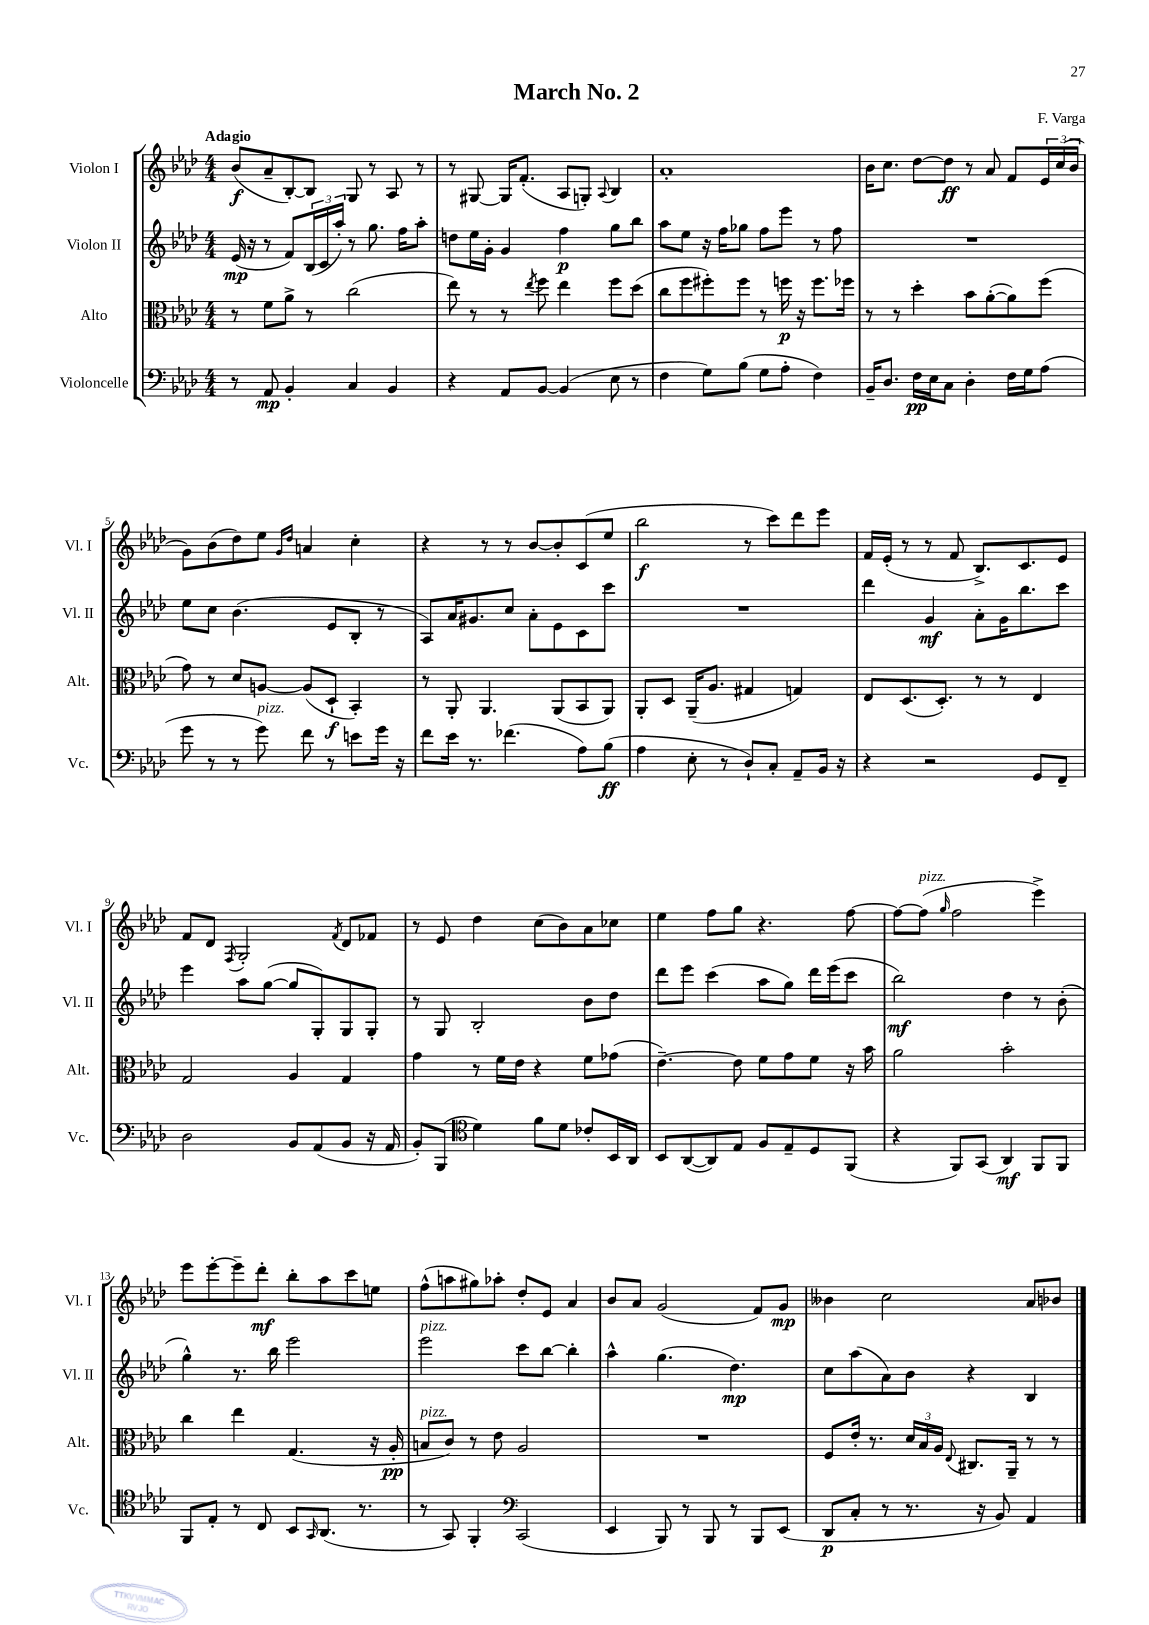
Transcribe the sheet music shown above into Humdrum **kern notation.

**kern	**kern	**kern	**kern
*staff4	*staff3	*staff2	*staff1
*clefF4	*clefC3	*clefG2	*clefG2
*k[b-e-a-d-]	*k[b-e-a-d-]	*k[b-e-a-d-]	*k[b-e-a-d-]
*M4/4	*M4/4	*M4/4	*M4/4
8r	8r	(16e-	(8b-
.	.	16r	.
8AA-	8f	8r	8a-~
4BB-'	8a-^	8f)	[8B-')
.	8r	(24B-	8B-]
.	.	24c	.
.	.	24aa-')	.
4C	(2cc	8r	8G
.	.	8.gg	8r
4BB-	.	.	8A-
.	.	16ff	.
.	.	8aa-'	8r
=	=	=	=
4r	8ee-)	8dd	8r
.	8r	16ee-	[8G#
.	.	16g'	.
8AA-	8r	4g	16G#]
.	.	.	(8.f'
.	8qee-	.	.
[8BB-	8ff	.	.
(4BB-]	4ee-	4ff	8A-
.	.	.	8G')
.	.	.	8qqA-
8E-	8ff	8gg	4B-
8r	(8dd-	8bb-	.
=	=	=	=
4F	8cc	8aa-	1a-'
.	8ff	8ee-	.
8G)	8ff#')	16r	.
.	.	16ff	.
(8B-	8ff#	8gg-	.
8G	8r	8ff	.
8A-'	16ff	8eee-	.
.	16r	.	.
4F)	8.ff	8r	.
.	.	8ff	.
.	16ff-	.	.
=	=	=	=
16BB-~	8r	1r	16b-
8.D-	.	.	8.cc
.	8r	.	.
16F	4dd-'	.	[8dd-
16E-	.	.	.
8C	.	.	8dd-]
4D-'	8b-	.	8r
.	([8a-'	.	8a-
16F	8a-])	.	8f
16G	.	.	.
(8A-	(8ff	.	24e-
.	.	.	(24cc
.	.	.	24b-
=	=	=	=
8g	8g)	8ee-	8g)
8r	8r	8cc	(8b-
8r	8d-	(4.b-	8dd-)
8g)	[8A	.	8ee-
.	.	.	16qqg
.	.	.	16qqdd-
8f	(8A]	.	4a
8r	8D-`	8e-	.
8e	4BB-')	8B-'	4cc'
16g	.	8r	.
16r	.	.	.
=	=	=	=
8f	8r	8A-)	4r
16e-	8AA-'	16a-	.
8.r	.	8.g#	.
.	4.AA-	.	8r
(4.f-	.	8cc	8r
.	.	8a-'	[8b-
.	(8AA-	8e-	8b-']
8A-)	8BB-	8c	(8c
(8B-	8AA-)	8ccc	8ee-
=	=	=	=
4A-	8AA-'	1r	2bb-
.	8D-	.	.
8E-'	(16AA-~	.	.
.	8.A-	.	.
8r	.	.	.
8D-`)	4G#	.	8r
8C'	.	.	8ccc)
8AA-~	4G)	.	8ddd-
16BB-	.	.	8eee-
16r	.	.	.
=	=	=	=
4r	8E-	4ddd-	16f
.	.	.	(16e-'
.	(8.D-	.	8r
2r	.	4g	8r
.	8.D-')	.	.
.	.	.	8f
.	8r	8a-'	8.B-^)
.	8r	16g	.
.	.	8.bb-	8.c
8GG	4E-	.	.
8FF~	.	8ccc	8e-
=	=	=	=
2D-	2G	4eee-	8f
.	.	.	8d-
.	.	.	8qF
.	.	8aa-	2G'
.	.	([8gg	.
8BB-	4A-	8gg]	.
(8AA-	.	8G')	.
.	.	.	8qf
8BB-	4G	8G	8d-
16r	.	8G'	8f-
16AA-	.	.	.
=	=	=	=
8BB-')	4g	8r	8r
(8BBB-	.	8G	8e-
*clefC4	*	*	*
4d-)	8r	2B-'	4dd-
.	16f	.	.
.	16e-	.	.
8f	4r	.	(8cc
8d-	.	.	8b-)
8c-'	8f	8b-	8a-
16BB-	(8g-	8dd-	8cc-
16AA-	.	.	.
=	=	=	=
8BB-	[4.e-~)	8ddd-	4ee-
([8AA-	.	8eee-	.
8AA-])	.	(4ccc	8ff
8E-	8e-]	.	8gg
8F	8f	8aa-	4.r
8E-~	8g	8gg)	.
8D-	8f	16ddd-	.
.	.	(16eee-	.
(8FF	16r	8ccc	[8ff
.	16b-	.	.
=	=	=	=
4r	2a-	2bb-)	8ff_
.	.	.	(8ff]
.	.	.	16qqgg
8FF)	.	.	2ff
(8GG	.	.	.
4AA-)	2b-'	4dd-	.
8FF	.	8r	4eee-^)
8FF	.	(8b-'	.
=	=	=	=
8FF	4cc	4gg^^)	8eee-
8E-'	.	.	[8eee-'
8r	4ee-	8.r	8eee-~]
8C	.	.	8ddd-'
.	.	16bb-	.
8BB-	(4.G	2eee-	8bb-'
16qqGG	.	.	.
(8.AA-	.	.	8aa-
.	.	.	8ccc
8.r	.	.	.
.	16r	.	8ee
.	16A-'	.	.
=	=	=	=
8r	8B	2eee-	(8ff^^
8GG)	8c)	.	8aa
4FF'	8r	.	8gg#)
.	8e-	.	8aa-'
*clefF4	*	*	*
(2CC	2A-	8ccc	8dd-'
.	.	[8bb-	8e-
.	.	4bb-']	4a-
=	=	=	=
4EE-	1r	4aa-^^	8b-
.	.	.	8a-
8BBB-)	.	(4.gg	(2g
8r	.	.	.
8BBB-	.	.	.
8r	.	4.dd-)	.
8BBB-	.	.	8f)
(8EE-	.	.	8g
=	=	=	=
8DD-	8F	8cc	4b--
8C'	16e-'	(8aa-	.
.	8.r	.	.
8r	.	8a-)	2cc
8.r	24d-	8b-	.
.	24B-	.	.
.	24A-	.	.
.	8qqE-	.	.
.	8.C#	4r	.
16r	.	.	.
8BB-)	.	.	.
.	16AA-~	.	.
4AA-	8r	4B-	8a-
.	8r	.	8b-
==	==	==	==
*-	*-	*-	*-
